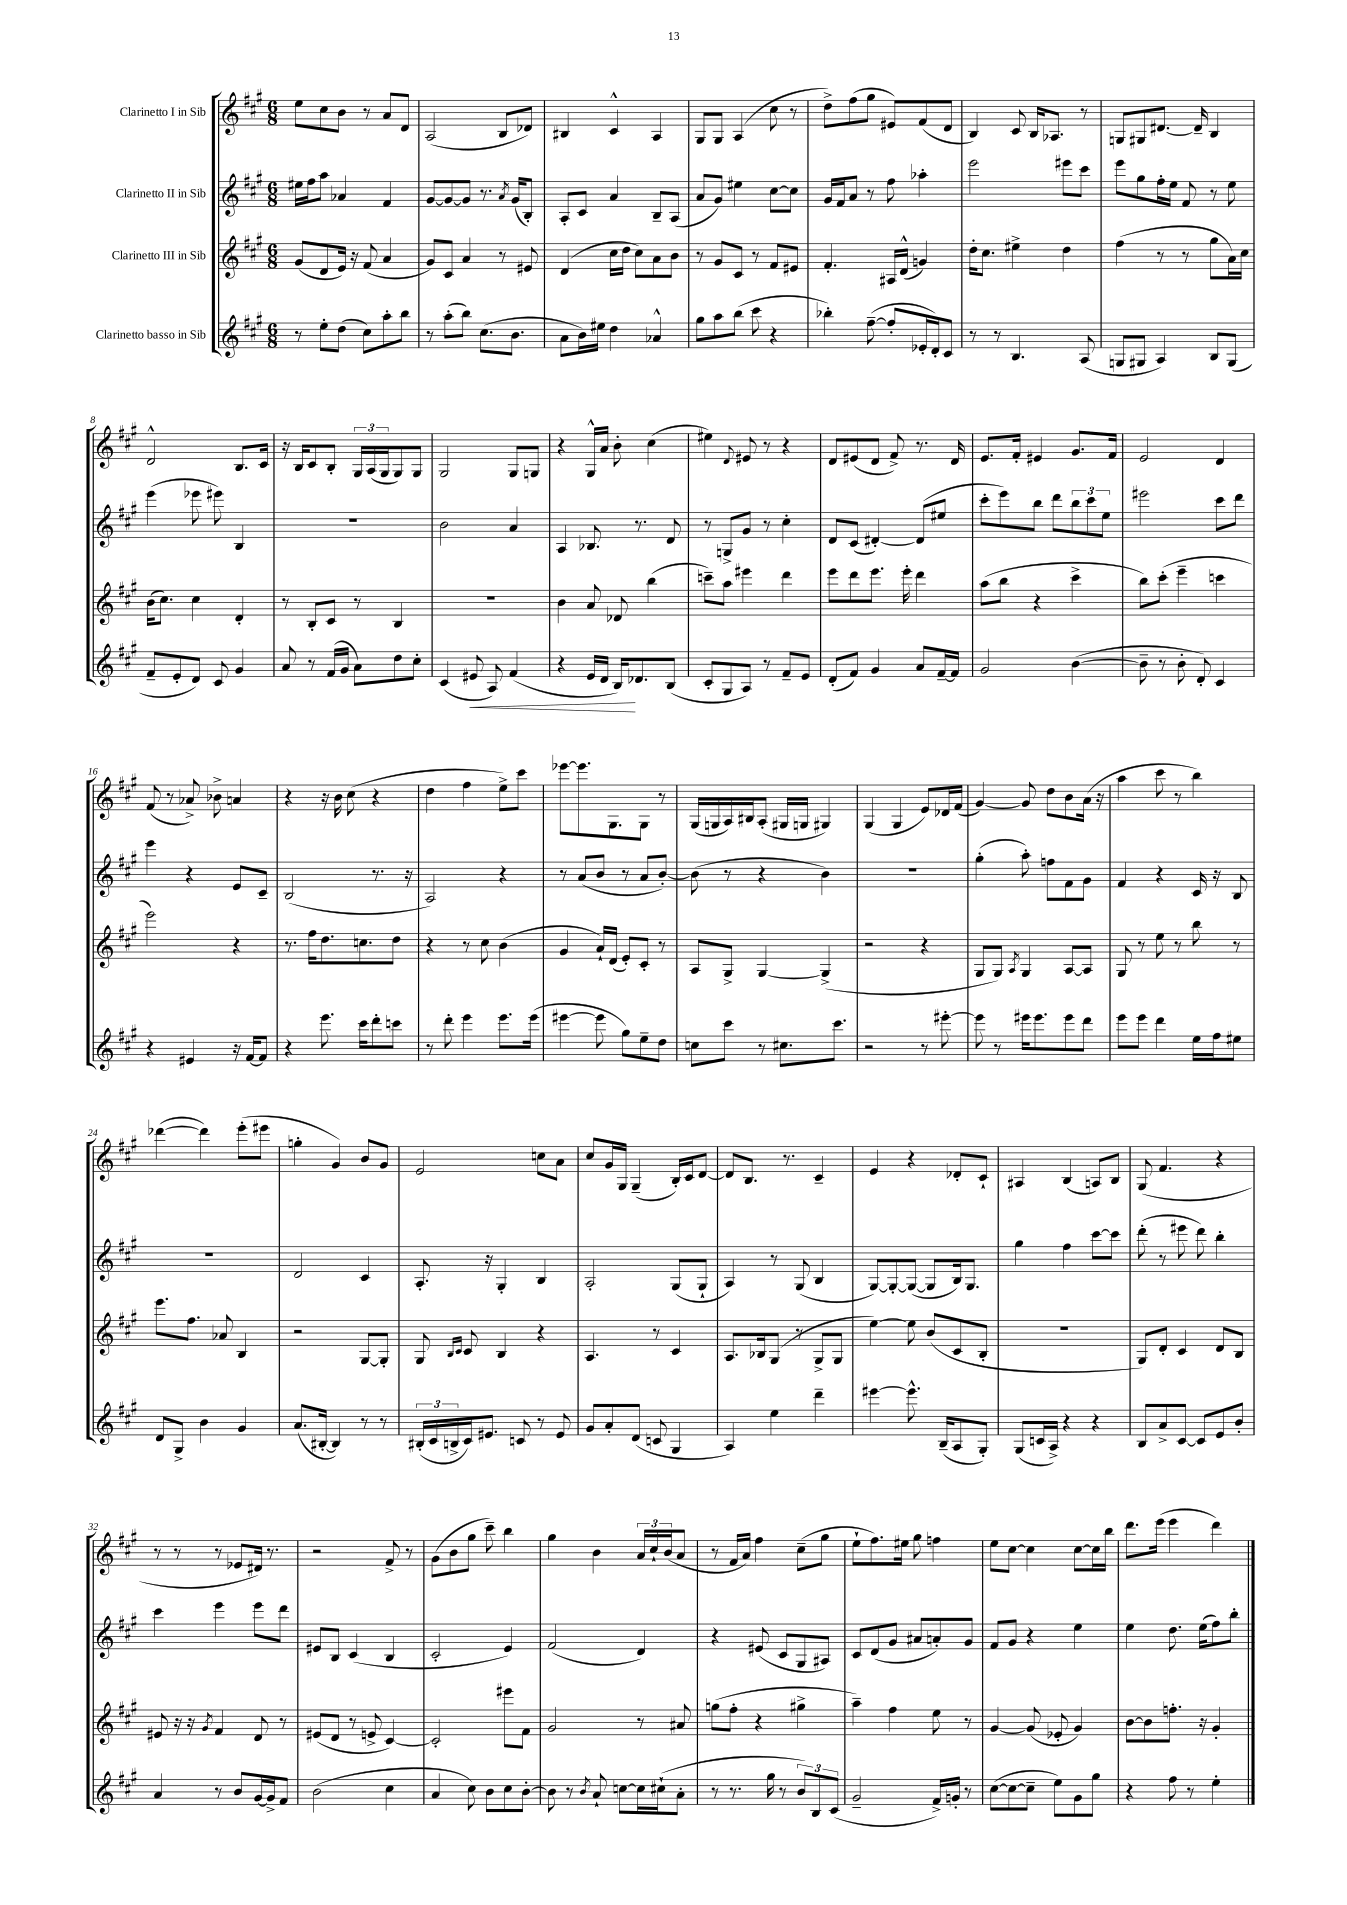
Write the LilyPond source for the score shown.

<<
\new StaffGroup <<
\new Staff = "s0" \with { instrumentName = "Clarinetto I in Sib" } {
    \clef treble \key a \major \numericTimeSignature \time 6/8
    e''8 cis''8 b'8 r8 a'8 d'8 |
    a2( b8 des'8) |
    bis4 cis'4-^ a4 |
    gis8 gis8 a4( cis''8 r8 |
    d''8->) fis''8( gis''8 eis'8) fis'8( d'8 |
    b4) cis'8 b16 aes8. r8 |
    g8 gis8 dis'8.~ dis'16-- b4 |
    d'2-^ b8. cis'16 |
    r16 b16 cis'8 b8-. \tuplet 3/2 { gis16 a16( gis16 } gis8) gis8 |
    gis2 gis8 g8 |
    r4 gis16-^ a'16 b'8-. cis''4( |
    eis''4) \appoggiatura { d'8 } eis'8 r8 r4 |
    d'8 eis'8( d'8 fis'8->) r8. d'16 |
    e'8. fis'16-. eis'4 gis'8. fis'16 |
    e'2 d'4 |
    fis'8( r8 aes'8->) bes'8-> a'4 |
    r4 r16 b'16 cis''8( r4 |
    d''4 fis''4 e''8->) cis'''8 |
    ees'''8~ ees'''8. gis8. gis8 r8 |
    gis16( g16 a16) bis16 a8-.( gis16 g16 gis4) |
    gis4( gis4 e'8) des'16 fis'16( |
    gis'4~) gis'8 d''8 b'8 a'16( r16 |
    a''4 cis'''8 r8 b''4) |
    des'''4~( des'''4) e'''8-.( eis'''8 |
    g''4-. gis'4) b'8 gis'8 |
    e'2 c''8 a'8 |
    cis''8 gis'16 gis16 gis4--( b16-.) cis'16 d'8~ |
    d'8 b8. r8. cis'4-- |
    e'4 r4 des'8-. cis'8-! |
    ais4 b4( a8) b8 |
    gis8( fis'4. r4 |
    r8 r8 r8 ees'8 dis'16) r8. |
    r2 fis'8-> r8 |
    gis'8( b'8 gis''8 cis'''8--) b''4 |
    gis''4 b'4 \tuplet 3/2 { a'16 cis''16-! b'16( } a'8 |
    r8 fis'16 a'16) fis''4 cis''8--( gis''8 |
    e''8-! fis''8.) eis''16 gis''8 f''4 |
    e''8 cis''8~ cis''4 cis''8~ cis''16 b''16 |
    d'''8. e'''16( e'''4 d'''4) \bar "|." |
}
\new Staff = "s1" \with { instrumentName = "Clarinetto II in Sib" } {
    \clef treble \key a \major \numericTimeSignature \time 6/8
    eis''16 fis''16 a''8 aes'4 fis'4 |
    gis'8~ gis'8~ gis'8 r8. \acciaccatura { a'8 } gis'16( b8-.) |
    a8-. cis'8 a'4 b8-- a8( |
    a'8 gis'8) eis''4 cis''8~ cis''8 |
    gis'16 fis'16 a'8 r8 fis''8 aes''4-. |
    e'''2 eis'''8 cis'''8 |
    e'''8 gis''8 fis''16-. e''16 fis'8 r8 e''8 |
    e'''4( ees'''8 eis'''8) b4 |
    R2. |
    b'2 a'4 |
    a4 bes8. r8. d'8 |
    r8 g8-> gis'8 r8 cis''4-. |
    d'8 cis'8( dis'4~-.) dis'8( eis''8 |
    cis'''8-. e'''8) b''8 d'''8 \tuplet 3/2 { b''8 cis'''8 e''8 } |
    eis'''2 cis'''8 d'''8 |
    e'''4 r4 e'8 cis'8-- |
    b2( r8. r16 |
    a2) r4 |
    r8 a'8( b'8 r8 a'8 b'8~-.) |
    b'8( r8 r4 b'4) |
    R2. |
    gis''4-.( a''8-.) f''8 fis'8 gis'8 |
    fis'4 r4 cis'16 r16 b8 |
    R2. |
    d'2 cis'4 |
    a8.-. r16 gis4-. b4 |
    a2-. gis8( gis8-! |
    a4) r8 gis8( b4 |
    gis8~) gis8~-. gis8~( gis8 b16) gis8. |
    gis''4 fis''4 cis'''8~ cis'''8 |
    d'''8-.( r8 eis'''8 d'''8) b''4-. |
    cis'''4 e'''4 e'''8 d'''8 |
    eis'8 b8 cis'4( b4 |
    cis'2-. e'4) |
    fis'2( d'4) |
    r4 eis'8( cis'8 gis8 ais8) |
    cis'8 d'8( gis'8 ais'8 a'8-.) gis'8 |
    fis'8 gis'8 r4 e''4 |
    e''4 d''8. e''16( fis''8) b''8-. \bar "|." |
}
\new Staff = "s2" \with { instrumentName = "Clarinetto III in Sib" } {
    \clef treble \key a \major \numericTimeSignature \time 6/8
    gis'8( d'8 e'16) r16 fis'8( a'4 |
    gis'8) cis'8 a'4 r8 eis'8 |
    d'4( cis''16 d''16 cis''8) a'8 b'8 |
    r8 gis'8 cis'8 r8 fis'8 eis'8 |
    fis'4.-. ais16 d'16-^( g'4) |
    d''16-. cis''8. eis''4-> d''4 |
    fis''4( r8 r8 gis''8 a'16) cis''16 |
    b'16( cis''8.) cis''4 d'4-. |
    r8 b8-. cis'8 r8 b4 |
    R2. |
    b'4 a'8 des'8 b''4( |
    c'''8--) a''8 eis'''4 d'''4 |
    e'''8 d'''8 e'''8. e'''16-. d'''4 |
    a''8( b''8 r4 cis'''4-> |
    b''8) cis'''8-.( e'''4-- c'''4 |
    e'''2) r4 |
    r8. fis''16 d''8. c''8. d''8 |
    r4 r8 cis''8 b'4( |
    gis'4 a'16-!) d'16( e'8-.) cis'8-. r8 |
    a8 gis8-> gis4~ gis4->( |
    r2 r4 |
    gis8 gis8) \acciaccatura { a8 } gis4 a8~ a8 |
    gis8 r8 e''8 r8 b''8 r8 |
    e'''8. fis''8. aes'8 b4 |
    r2 gis8~ gis8-. |
    gis8 \grace { b16 cis'16 } cis'8 b4 r4 |
    a4. r8 cis'4 |
    a8. bes16 gis8( r8 gis8-> gis8 |
    e''4~) e''8 b'8( cis'8 b8-. |
    R2. |
    gis8) d'8-. cis'4 d'8 b8 |
    eis'8 r16 r16 \acciaccatura { gis'8 } fis'4 d'8 r8 |
    eis'8( d'8 r8 e'8-> cis'4~) |
    cis'2-. eis'''8 fis'8 |
    gis'2 r8 ais'8 |
    g''8( fis''8-. r4 gis''4-> |
    a''4--) fis''4 e''8 r8 |
    gis'4~ gis'8( ees'8-. gis'4) |
    b'8~ b'8 f''8.-. r16 gis'4-. \bar "|." |
}
\new Staff = "s3" \with { instrumentName = "Clarinetto basso in Sib" } {
    \clef treble \key a \major \numericTimeSignature \time 6/8
    r8 e''8-. d''8( cis''8) a''8-. b''8 |
    r8 a''8-.( b''8) cis''8.( b'8. |
    a'8 b'16) eis''16 d''4 aes'4-^ |
    gis''8 a''8 b''8( cis'''8 r4 |
    bes''4-.) fis''8~--( fis''8-. ees'16-. d'16-.) cis'8 |
    r8 r8 b4. a8( |
    g8 gis8 a4) b8 gis8( |
    fis'8-- e'8-. d'8) cis'8 gis'4 |
    a'8 r8 fis'16( gis'16 a'8) d''8 cis''8-. |
    cis'4( eis'8\< a8) fis'4( |
    r4 e'16 d'16 b16\!) des'8. b8( |
    cis'8-. gis8 a8) r8 fis'8-- e'8 |
    d'8-.( fis'8) gis'4 a'8 fis'16~-- fis'16 |
    gis'2 b'4~( |
    b'8-- r8 b'8-. d'8-.) cis'4 |
    r4 eis'4 r16 fis'16~ fis'8 |
    r4 e'''8. cis'''16 d'''8-. c'''8 |
    r8 d'''8-. e'''4 e'''8. e'''16( |
    eis'''4~ eis'''8 gis''8) e''8-- d''8 |
    c''8 cis'''8 r8 cis''8. cis'''8. |
    r2 r8 eis'''8~-. |
    eis'''8 r8 eis'''16 eis'''8. eis'''8 d'''8 |
    e'''8 e'''8 d'''4 e''16 fis''16 eis''8 |
    d'8 gis8-> b'4 gis'4 |
    a'8.( bis16~-. bis4) r8 r8 |
    \tuplet 3/2 { bis16-.( cis'16 b16-> } cis'16) eis'8. c'8 r8 eis'8 |
    gis'8 a'8-. d'8( c'8 gis4 |
    a4) e''4 d'''4-- |
    eis'''4~ eis'''8.-^ b16--( a8 gis8-.) |
    gis8( c'16 a16->) r4 r4 |
    b8 a'8-> cis'8~ cis'8 e'8 b'8-. |
    a'4 r8 b'8 gis'16~ gis'16-> fis'8 |
    b'2( cis''4 |
    a'4 cis''8) b'8 cis''8 b'8~-. |
    b'8 r8 \acciaccatura { b'8 } a'8-! c''8~ c''16 cis''16-!( a'8-. |
    r8 r8. gis''16 r8 \tuplet 3/2 { b'8) b8 cis'8( } |
    gis'2-- fis'16->) g'16-. r8 |
    cis''8~( cis''8~ cis''8-- e''8) gis'8 gis''8 |
    r4 fis''8 r8 e''4-. \bar "|." |
}
>>
>>
